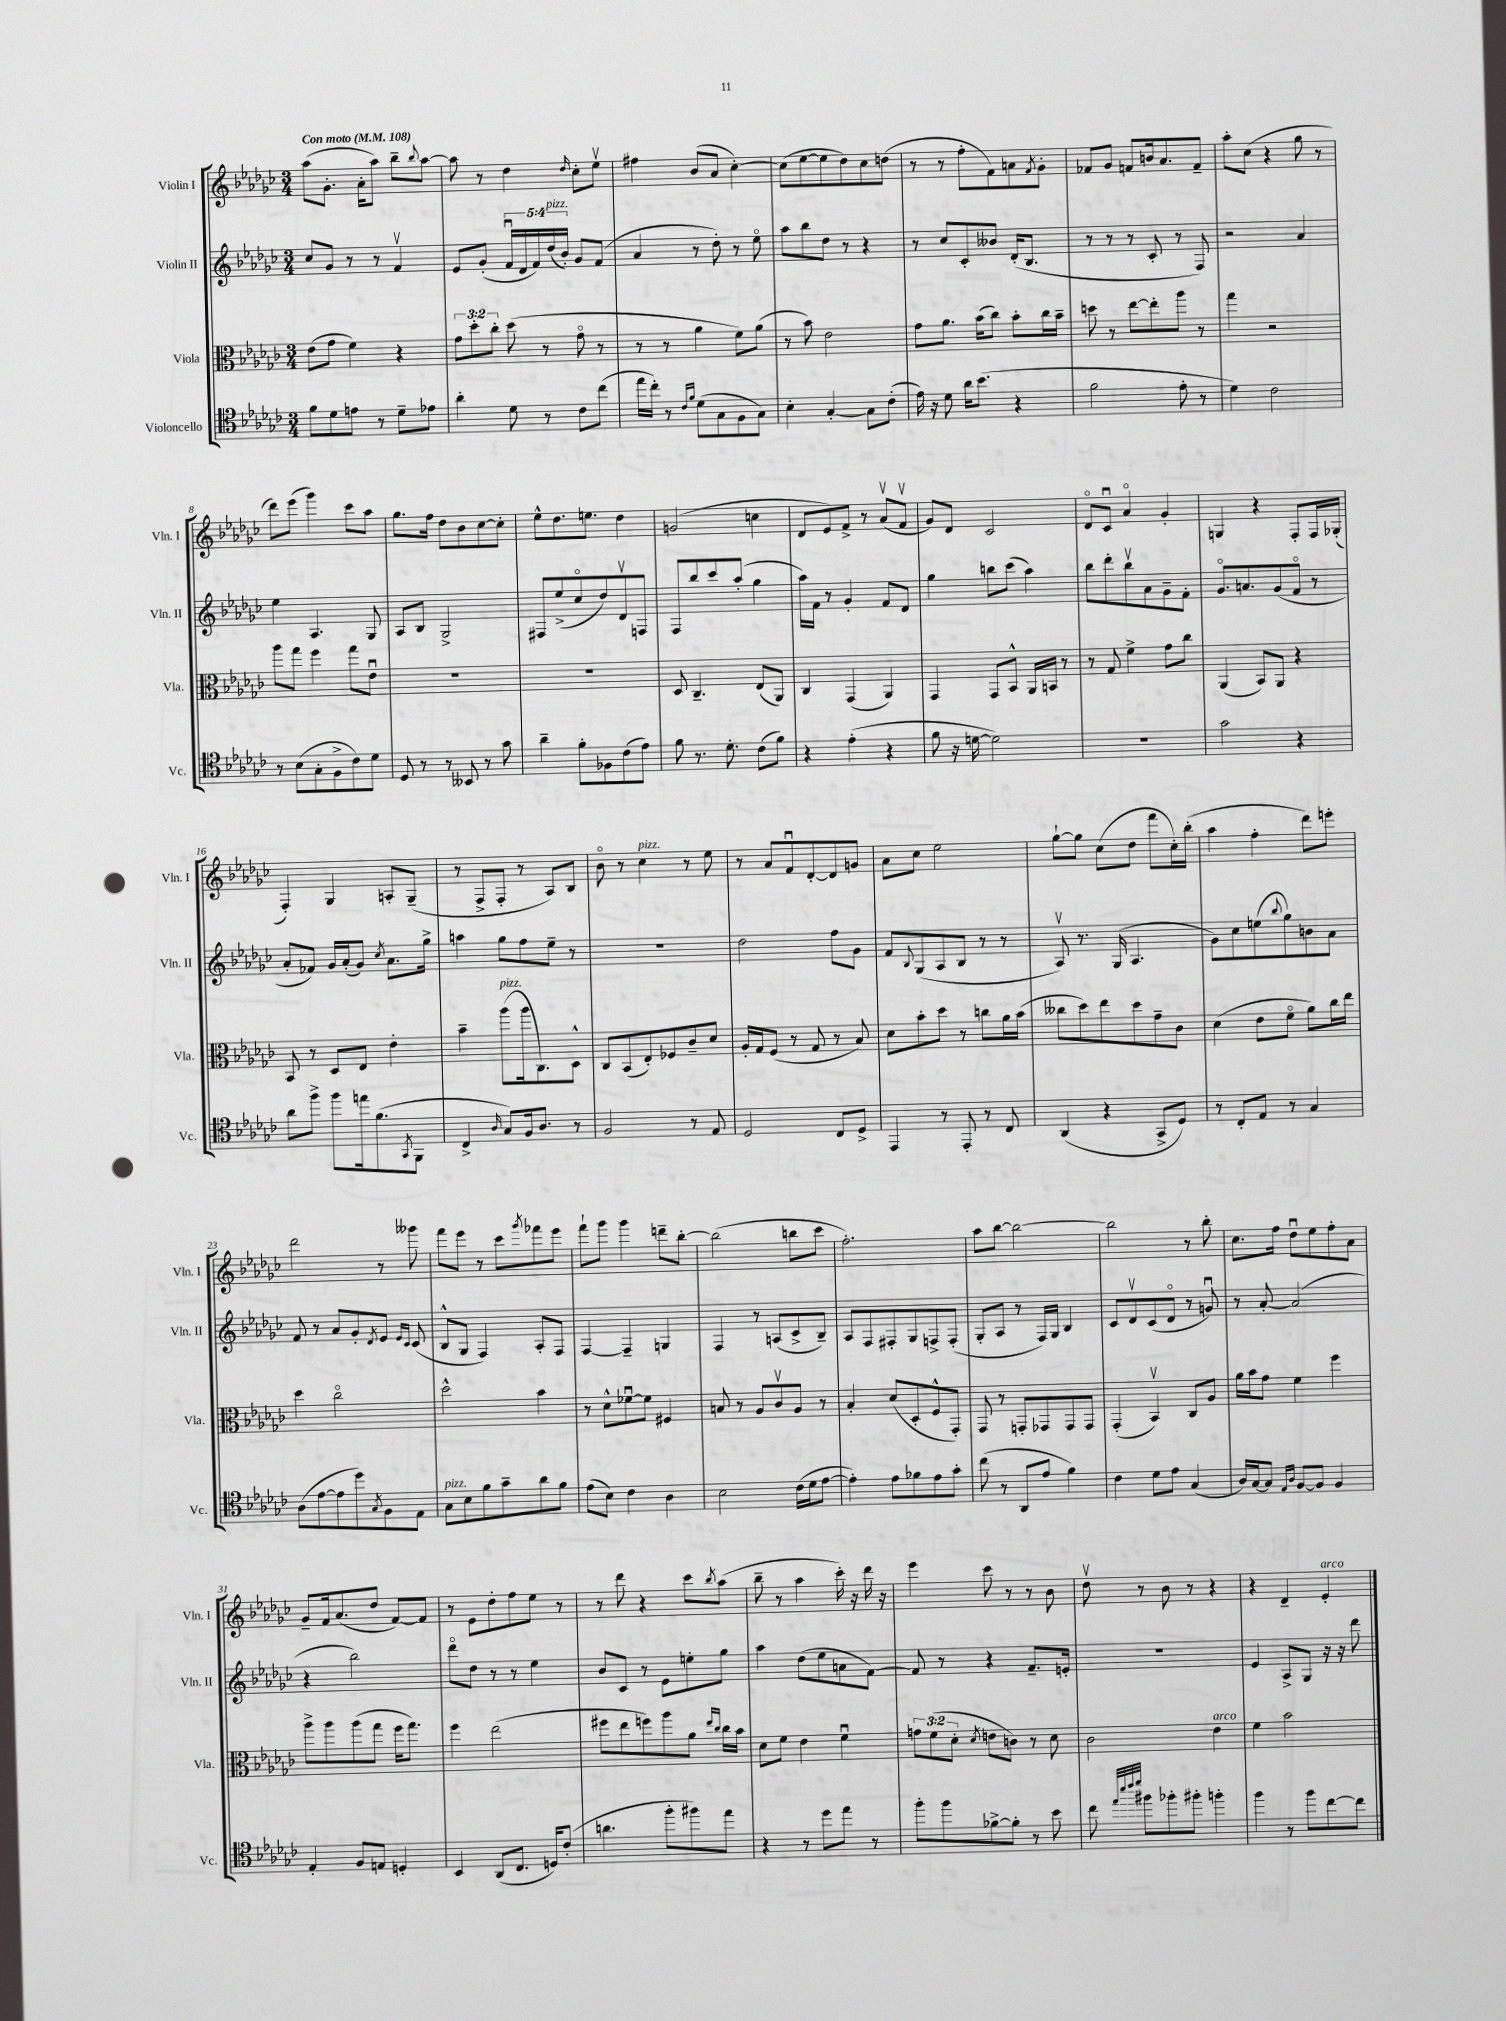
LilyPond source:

<<
\new StaffGroup <<
\new Staff = "s0" \with { instrumentName = "Violin I" shortInstrumentName = "Vln. I" } {
    \clef treble \key ges \major \numericTimeSignature \time 3/4 \tempo "Con moto" 4 = 108
    aes''8( ges'8.-. aes'16-. aes''8) bes''8-- \appoggiatura { bes''8 } aes''8~ |
    aes''8 r8 des''4 \grace { des''16 } ces''8-. ees''8\upbow |
    fis''4 bes'8( aes'8 ces''4~-.) |
    ces''8( ees''8~ ees''8 des''8) ces''8 d''8( |
    r8 r8 f''8-. f'8) a'8 \acciaccatura { f'8 } ges'8-. |
    fes'8 ges'8 f'8 b'16 aes'8. f'8-- |
    aes''8-. ces''8( r4 ges''8 r8 |
    des'''8) ees'''8( ges'''4) ces'''8 aes''8 |
    ges''8. f''16 des''8 bes'8 ces''8~ ces''8-. |
    ees''8-^ des''8. e''8. des''4 |
    g'2( c''4 |
    des'8 ees'8) f'8-> r8 aes'8\upbow( f'8\upbow |
    ges'8) des'8 ces'2 |
    des'8\flageolet ces'8\downbow aes'4\flageolet ges'4-. |
    g4 r4 f8-. f16 ges16-.( |
    f4-.) ges4 a8-. ges8--( |
    r8 f8-> f8-. r8 aes8) bes8 |
    bes'8\flageolet r8 ces''4^\markup { \italic "pizz." } r8 ees''8 |
    r8 aes'8 f'8\downbow des'8~-. des'8 g'8 |
    aes'8 ces''8 ees''2 |
    ges''8~-! ges''8 ces''8( des''8 f'''8 ces''16-.) bes''16-.( |
    aes''4 f''4-. des'''8) e'''8-. |
    des'''2 r8 geses'''8 |
    f'''8 ees'''8 r8 ces'''8 \acciaccatura { ges'''8 } fes'''8 ees'''8 |
    f'''8-! ges'''8 ges'''4 d'''8-- bes''8~-. |
    bes''2( b''8 ces'''8 |
    f''2.-.) |
    aes''8 bes''8~ bes''2~ |
    bes''2 r8 bes''8-. |
    ces''8. f''16 des''8\downbow ees''8 f''8-. aes'8 |
    ges'8-- f'16 aes'8.( des''8 f'8~) f'8 |
    r8 ees'8 des''8-. f''8 ees''8 r8 |
    r8 des'''8 r4 ces'''8 \acciaccatura { bes''8 } aes''8( |
    bes''8-- r8 aes''4 ces'''16-.) r16 des'''16 r16 |
    ees'''4 ces'''8 r8 r8 bes'8 |
    des''8\upbow r8 bes'8 r8 r4 |
    r4 des'4-- ees'4-.^\markup { \italic "arco" } \bar "|." |
}
\new Staff = "s1" \with { instrumentName = "Violin II" shortInstrumentName = "Vln. II" } {
    \clef treble \key ges \major \numericTimeSignature \time 3/4 \override Staff.TupletNumber.text = #tuplet-number::calc-fraction-text
    ces''8 ges'8 r8 r8 f'4\upbow |
    ees'8 ges'8-.( \tuplet 5/4 { f'16\downbow des'16 f'16) des''16^\markup { \italic "pizz." }( bes'16-.) } ges'8 f'8( |
    aes'4 r8 des''8-.) r8 ees''8\flageolet |
    aes''8 bes''8 des''8 r8 r4 |
    r8 ces''8 ces'8-. beses'8 des'16-.( bes8. |
    r8 r8 r8 ces'8-. r8 f8) |
    r2 aes'4 |
    ees''4 aes4. ges8 |
    aes8 bes8 ges2-> |
    fis8 ees''8->( ces''8\flageolet des''8) des'8\upbow f8 |
    f8 bes''8 ces'''8 aes''8-.( ges''4 |
    aes''16) f'16 r8 ges'4-. f'8 des'8 |
    ges''4 b''8 ces'''8( aes''4) |
    bes''8 des'''8-. bes''8\upbow aes'8 ges'8-- f'8-. |
    ges'8.\flageolet a'8. ges'8( f'8\flageolet r8 |
    aes'8-. fes'8) ges'16 aes'16-.( ges'8) \acciaccatura { ces''8 } aes'8. ges''16-> |
    a''4 ges''8 f''8 ees''8-- r8 |
    R2. |
    des''2 f''8 ges'8 |
    f'8 \appoggiatura { bes8 } ges8( aes8 bes8 r8 r8 |
    aes8\upbow) r8. ges16( aes4. |
    ges'8) ces''8 e''8( \appoggiatura { bes''8 } ges''8) b'8 aes'8 |
    f'8 r8 aes'8 ges'8-. \acciaccatura { des'8 } ees'8 \grace { ees'16 ces'16 } ces'8( |
    bes8-^ ges8 f4) aes8-. f8 |
    f4~ f4-- g4 |
    f4 r8 a8( ces'8-> bes8--) |
    aes8 f8 fis8-. ges8 f8-> f8-.( |
    ges8-. aes8 r8 f16) ges16 bes4 |
    ces'8 des'8\upbow ces'8( des'8\flageolet r8 g'8\downbow) |
    r8 aes'8~-. aes'2( |
    r4 bes''2) |
    des'''8\flageolet des''8 r8 r8 ees''4 |
    bes'8 ces'8 r8 ees'8 e''8-. ges''8 |
    aes''4 des''8( ees''8 a'8 f'8~) |
    f'8 r8 r4 f'8.-- e'16-. |
    R2. |
    ees'4 aes8-> ges8 r16 r16 des'''8 \bar "|." |
}
\new Staff = "s2" \with { instrumentName = "Viola" shortInstrumentName = "Vla." } {
    \clef alto \key ges \major \numericTimeSignature \time 3/4 \override Staff.TupletNumber.text = #tuplet-number::calc-fraction-text
    ees'8( ges'8 f'4) r4 |
    \tuplet 3/2 { ges'8 des''8-. ces''8-. } des''8( r8 ges'8\flageolet r8 |
    r8 r8 aes'4 f'8) aes'8( |
    r8 bes'8) ees'2 |
    ges'8 aes'8. bes'16( ces''8) bes'8-. ces''16 bes'16-- |
    d''8 r8 ees''8~ ees''8-. aes''8 r8 |
    ges''4 r2 |
    aes''8 ges''8 f''4 ges''8 ees'8\downbow |
    R2. |
    R2. |
    des8 ces4.-- ees8( aes,8) |
    ces4 ges,4( aes,4) |
    ges,4 ges,8 bes,8-^ aes,16 b,16 r8 |
    r8 ges8 f'4-> ges'8 ces''8 |
    aes,4( bes,8) aes,8 r4 |
    bes,8 r8 des8 ees8 ees'4-. |
    bes'4-- aes''8^\markup { \italic "pizz." }( aes''16 ces8.) des8-^ |
    ces8 bes,8( ees8-.) fes8 ces'8-- des'8 |
    aes16-. ges16 f8( r8 ges8 r8 bes8) |
    des'8 bes'8-. des''8 r8 c''8 aes'16 bes'16( |
    ceses''8 des''8) ees''8 des''8 ges'8-- ces'8 |
    des'4( ees'8 f'8\flageolet aes'8) ces''16 ees''16 |
    des''4 ces''2\flageolet |
    des''2-^ bes'4 |
    r8 des'8-^ fes'8~\downbow fes'8 fis4 |
    b8 r8 aes8 ces'8\upbow aes8 r8 |
    bes4-. des'8( des8-. f8-^ ges,8-.) |
    ges,8 r8 g,8-. ges,8 ges,8 ges,8 |
    ges,4-.( bes,4\upbow) ces8 aes8 |
    aes'16 bes'16 ges'8 f'4 f''4 |
    aes''8-> aes''8 aes''8( ges''8 f''16 ges''8.) |
    f''4 ees''2( |
    fis''8 ees''8 f''8) aes''8 aes'8 \grace { ees''16 ces''16 } ces''16 bes'16 |
    des'8 f'8 ees'4 f'4\downbow |
    \tuplet 3/2 { g'8 f'8( des'8-. } \acciaccatura { des'8 } e'8 c'8) r8 des'8 |
    ces'2 ees'4^\markup { \italic "arco" } |
    f'4 bes'2 \bar "|." |
}
\new Staff = "s3" \with { instrumentName = "Violoncello" shortInstrumentName = "Vc." } {
    \clef tenor \key ges \major \numericTimeSignature \time 3/4
    f'8 des'8 e'8 r8 des'8-- ees'8 |
    aes'4-. des'8 r8 ces'8 ces''8( |
    ees''16 ces''16-.) r8 \grace { ces'16 f'16 } des'8( ges8 f8 ges8) |
    bes4-. ges4~-. ges8 ces'8-.( |
    ees'16) r16 des'8 aes'16 bes'8.( r4 |
    f'2 ees'8-. r8 |
    des'4) ces'2 |
    r8 bes8( ges8-. f8-> ces'8) des'8 |
    des8 r8 r8 beses,8 r8 ges'8 |
    aes'4-- f'8-. fes8 ces'8( ees'8) |
    f'8 r8. des'8.-. ces'8( f'8) |
    r4 ees'4-.( r4 |
    f'8 r16 d'16~ d'2) |
    R2. |
    ges'2 r4 |
    aes'8 f''8-> f''8 e''16 f'8.( \acciaccatura { ges,8 } f,8 |
    ces4-> \grace { aes16 } ges8) f16 aes8. r8 |
    f2 r8 ees8 |
    des2 ces8 des8-> |
    ees,4 r8 ees,8-. r8 ces8 |
    aes,4( r4 ges,8-> des8) |
    r8 ces8-. ees8 r8 ges4 |
    aes8( ees'8~ ees'8 des''8) \acciaccatura { ges8 } f8 ees8 |
    ges8^\markup { \italic "pizz." } bes8 f'8 ges'8-- aes'8 f'8 |
    ees'8( bes8) ces'4 aes4 |
    bes2 ces'16( des'16 ees'8~ |
    ees'4-.) ees'8 fes'8 ees'8 ges'8-. |
    ces''8( r8 aes,8 ees'8 f'4) |
    ces'4 des'8 ees'8 ges4( |
    aes16) ges16~ ges8 \grace { ees16 aes16 } f8~ f8 f4 |
    ees4-. f8 e8 d4-. |
    bes,4 aes,8( ces8. d16) ces'8-.( |
    a'4. f''8-. fis''8) ees''8 |
    r4 r8 des''8 ees''8 r8 |
    f''8-. f''8 fes'8~-> fes'8-. r8 bes'8 |
    ces''8 \grace { ees''32 bes''32 ces'''32 des'''32 } fis''8 fes''8-. fis''8-. f''4-. |
    f''4 r8 f''8 ces''8~ ces''8 \bar "|." |
}
>>
>>
